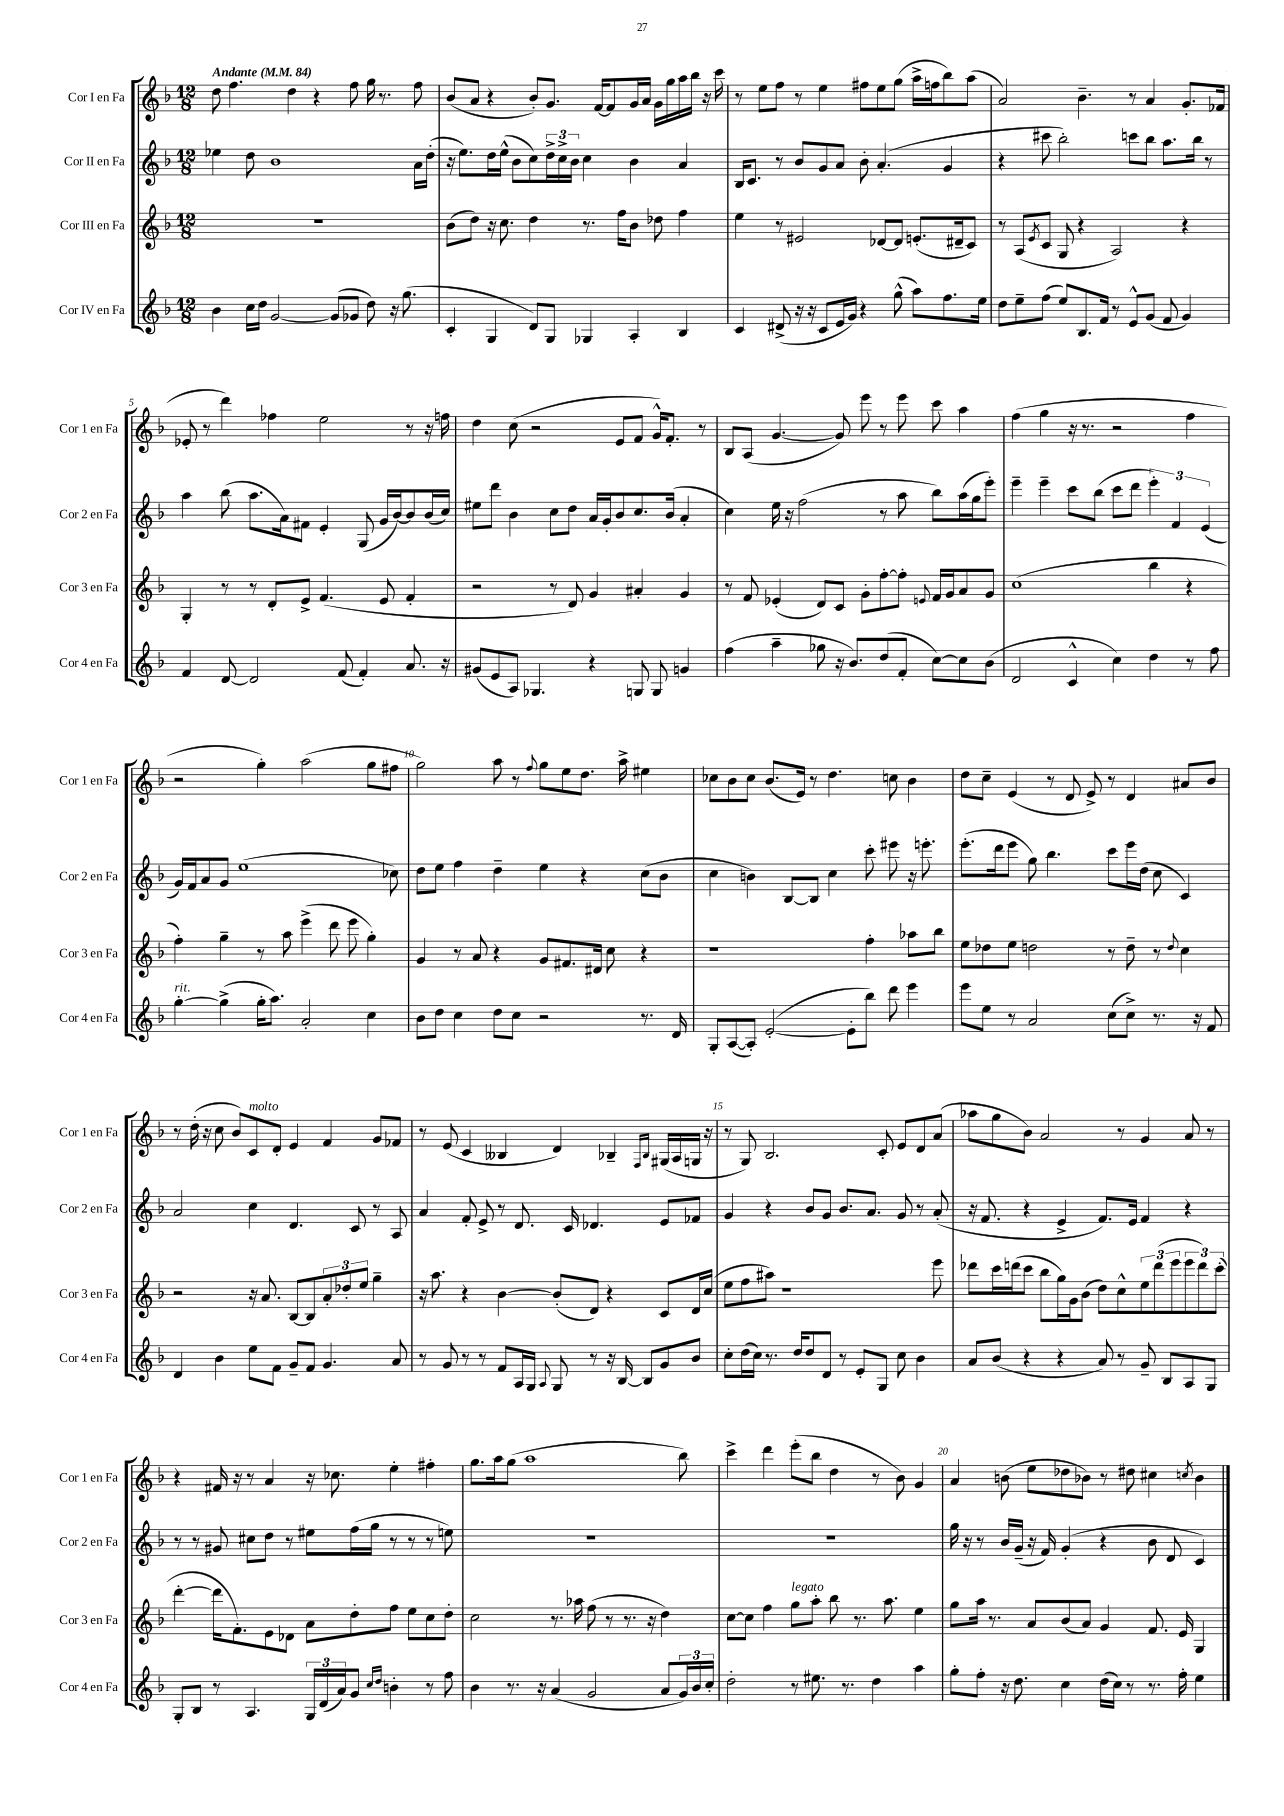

**kern	**kern	**kern	**kern
*staff4	*staff3	*staff2	*staff1
*clefG2	*clefG2	*clefG2	*clefG2
*k[b-]	*k[b-]	*k[b-]	*k[b-]
*M12/8	*M12/8	*M12/8	*M12/8
*MM84	*MM84	*MM84	*MM84
4b-	1.r	4ee-	8dd
.	.	.	4.ff
16cc	.	8dd	.
16dd	.	.	.
[2g	.	1b-	.
.	.	.	4dd
.	.	.	4r
(8g]	.	.	.
8g-	.	.	8ff
8dd)	.	.	16gg
.	.	.	8.r
16r	.	.	.
(8.gg	.	.	.
.	.	16a	8ff
.	.	(16dd'	.
=	=	=	=
4c'	(8b-	16r	(8b-
.	.	8.ee)	.
.	8dd)	.	8a
4G	16r	16dd	4r
.	8.cc	(16ee^^	.
.	.	8b-	.
8d)	4dd	8cc)	8b-')
8G	.	24dd^	8.g
.	.	24cc^	.
.	.	24b-	.
4G-	8.r	4cc	.
.	.	.	[16f
.	.	.	8f]
.	16ff	.	.
4A'	8b-	4b-	16g
.	.	.	16a
.	8dd-	.	16g
.	.	.	16gg
4B-	4ff	4a	16aa
.	.	.	16bb-
.	.	.	16r
.	.	.	16ccc
=	=	=	=
4c	4ee	16B-	8r
.	.	8.c	.
.	.	.	8ee
(8d#^	8r	8r	8ff
16r	2e#	8b-	8r
16r	.	.	.
8c	.	8g	4ee
16e	.	8a	.
16g)	.	.	.
4r	.	8b-'	8ff#
.	[8d-	(4.a'	8ee
(8gg^^	8d-]	.	(8gg
8aa)	(8.e'	.	16aa^
.	.	.	16ff
8.ff	.	4g	8bb-)
.	16d#~	.	.
.	8c)	.	(8aa
16ee	.	.	.
=	=	=	=
8dd	8r	4r	2a)
8ee~	(8A	.	.
.	8qe	.	.
(8ff	8c	8ccc#	.
8ee)	8G	2bb-')	.
8.B-	4r	.	4.b-~
16f	.	.	.
8r	2A)	.	.
8e^^	.	8ccc	8r
(8g	.	8bb-	4a
8f	.	8.aa	.
4g)	4r	.	8.g'
.	.	16bb-	.
.	.	8r	.
.	.	.	(16f-
=	=	=	=
4f	4G'	4aa	8e-'
.	.	.	8r
[8d	8r	(8bb-	4ddd)
2d]	8r	8.aa	.
.	8d'	.	4ff-
.	.	16a)	.
.	8e^	8f#	.
.	(4.f	4e'	2ee
(8f	.	.	.
4f')	.	(8G	.
.	8e	16g	.
.	.	[16b-)	.
8.a	4f'	8b-]	8r
.	.	(16b-	16r
16r	.	16cc)	16ff
=	=	=	=
(8g#	2r	8ee#	4dd
8e	.	8ddd	.
8A)	.	4b-	(8cc
4.G-	.	.	2r
.	8r	8cc	.
.	8d)	8dd	.
4r	4g	16a	.
.	.	16g'	.
.	.	8b-	8e
8G	4a#'	8.cc	8f
8G	.	.	16g^^)
.	.	(16b-	8.f'
4g	4g	4a'	.
.	.	.	8r
=	=	=	=
(4ff	8r	4cc)	8B-
.	8f	.	(8A
4aa~	(4e-'	16ee	[4.g
.	.	16r	.
.	.	(2ff	.
8gg-	8d)	.	.
16r	8c	.	8g])
8.b-)	.	.	.
.	8g'	.	8eee
(8dd	[8ff'	8r	8r
8f'	8ff']	8aa	8eee
.	8qqe	.	.
[8cc)	16f	8bb-)	8ccc
.	16g	.	.
8cc]	8a	(16aa	4aa
.	.	16gg	.
(8b-	8g	8eee')	.
=	=	=	=
2d	(1cc	4eee~	(4ff
.	.	4eee~	4gg
4c^^	.	8ccc	16r
.	.	.	8.r
.	.	(8bb-	.
4cc)	.	8ccc	2r
.	.	8ddd	.
4dd	4bb-	6eee')	.
.	.	6f	.
8r	4r	.	4ff
.	.	(6e	.
8ff	.	.	.
=	=	=	=
[4gg'	4ff')	16g)	2r
.	.	16f	.
.	.	8a	.
(4gg^]	4gg~	8g	.
.	.	(1ee	.
16gg'	8r	.	4gg')
8.aa)	.	.	.
.	8aa	.	.
2a'	(4eee^	.	(2aa
.	8ddd	.	.
.	8eee	.	.
4cc	4gg')	.	8gg
.	.	8cc-)	8ff#
=	=	=	=
8b-	4g	8dd	2gg)
8dd	.	8ee	.
4cc	8r	4ff	.
.	8a	.	.
8dd	4r	4dd~	8aa
8cc	.	.	8r
.	.	.	8qqff
2r	8g	4ee	8gg
.	8.f#	.	8ee
.	.	4r	8.dd
.	16d#	.	.
.	8cc	.	.
.	.	.	16aa^
8.r	4r	(8cc	4ee#
.	.	8b-	.
16d	.	.	.
=	=	=	=
8G'	1r	4cc	8cc-
([8A	.	.	8b-
8A'])	.	4b)	8cc-
([2e'	.	.	(8.b-
.	.	[8B-	.
.	.	.	16e)
.	.	8B-]	8r
.	.	4cc	4.dd
8e']	.	.	.
8bb-)	4ff'	8ccc'	.
8ddd	.	8eee#	8cc
4eee	8aa-	16r	4b-
.	.	8.eee'	.
.	8bb-	.	.
=	=	=	=
8eee	8ee	(8.eee'	8dd
8ee	8dd-	.	8cc~
.	.	16ddd	.
8r	8ee	8eee	(4e
2a	2dd	8gg)	.
.	.	4.bb-	8r
.	.	.	8d
.	.	.	8e^)
(8cc	8r	8ccc	8r
8cc^)	8dd~	16eee	4d
.	.	(16dd	.
8.r	8r	8cc	.
.	8qqdd	.	.
.	4cc	4c)	8a#
16r	.	.	.
8f	.	.	8b-
=	=	=	=
4d	2r	2a	8r
.	.	.	(16dd'
.	.	.	16r
4b-	.	.	8cc
.	.	.	8b-)
8ee	16r	4cc	8c
.	8.a	.	.
8f	.	.	8d'
8g~	[8B-	4.d	4e
8f	8B-]	.	.
4.g	12a'	.	4f
.	12dd-'	.	.
.	.	8c	.
.	12ee	.	.
.	4gg~	8r	8g
8a	.	8A	8f-
=	=	=	=
8r	16r	4a	8r
.	8.aa	.	.
8g	.	.	(8e
8r	4r	8f'	4c
8r	.	8e^	.
8f	[4b-	8r	4B--
16A	.	8.d	.
16G	.	.	.
8qqA	.	.	.
8G	(8b-']	.	4d)
.	.	16c	.
8r	8d)	4.d-	.
16r	4r	.	4B-~
[16B-	.	.	.
8B-]	.	.	.
.	.	.	16qqF
.	.	.	16qqB-
8g	8c	8e	(16G#
.	.	.	16A
8b-	16d	8f-	16G
.	(16cc	.	16r
=	=	=	=
8cc'	8ee	4g	8r
(16dd	8ff	.	8G)
16cc)	.	.	.
8.r	8aa#)	4r	2.B-
.	1r	.	.
16dd	.	.	.
8dd	.	8b-	.
8d	.	8g	.
8r	.	8.b-	.
8e'	.	.	.
.	.	8.a	.
8G	.	.	8c'
8cc	.	8g	8e
4b-	.	8r	8d
.	8eee	(8a'	(8a
=	=	=	=
8a	8ddd-	16r	8aa-
.	.	8.f	.
(8b-	16ccc	.	8gg
.	(16ddd	.	.
4r	8ccc	4r	8b-)
.	8bb-	.	2a
4r	16gg)	4e^	.
.	16g	.	.
.	(8b-	.	.
8a)	8dd)	8.f)	.
8r	8cc^^	.	8r
.	.	16e	.
8g~	12ee	4f	4g
.	(12ddd	.	.
8B-	.	.	.
.	12eee	.	.
8A	12eee	4r	8a
.	12ddd)	.	.
8G	.	.	8r
.	(12ccc'	.	.
=	=	=	=
8G'	[4ddd'	8r	4r
8B-	.	8r	.
8r	16ddd]	8g#	16f#
.	8.f')	.	16r
4.A	.	8cc#	8r
.	8e	8dd	4a
.	8d-	8r	.
24G	8a	8ee#	16r
(24d	.	.	.
.	.	.	8.cc-
24a)	.	.	.
8g	8dd'	(16ff	.
.	.	16gg	.
16qqcc	.	.	.
16qqdd	.	.	.
4b'	8ff	8r	4ee'
.	8ee	8r	.
8r	8cc	8r	4ff#'
8ff	8dd'	8ee)	.
=	=	=	=
4b-	2cc	1.r	8.gg
.	.	.	16aa
8.r	.	.	(8gg
.	.	.	1aa
16r	.	.	.
(4a	8.r	.	.
.	16aa-	.	.
2g	(8ff	.	.
.	8r	.	.
.	8.r	.	.
.	16r	.	.
8a	4dd)	.	.
24g)	.	.	8bb-)
24b-	.	.	.
24cc'	.	.	.
=	=	=	=
2dd'	[8cc	1.r	4ccc^
.	8cc]	.	.
.	4ff	.	4ddd
8r	8gg	.	(8eee'
8.ee#	8aa'	.	8bb-
.	8bb-	.	4dd
8.r	.	.	.
.	8.r	.	.
4dd	.	.	8r
.	8.aa	.	.
.	.	.	8b-)
4aa	4ee	.	4g
=	=	=	=
8gg'	8gg	16gg	4a
.	.	16r	.
8ff'	16aa	8r	.
.	8.r	.	.
16r	.	16b-	(8b
8.dd	.	(16g~	.
.	8a	16r	8ee
.	.	16f)	.
4cc	(8b-	(4g'	8dd-
.	8a)	.	8b-)
(16dd	4g	4r	8r
16cc)	.	.	.
8r	.	.	8dd#
8.r	8.f	8b-	4cc#
.	.	8d	.
16ff'	16e	.	.
.	.	.	8qcc
4ee	4G	4c)	4b-
==	==	==	==
*-	*-	*-	*-
